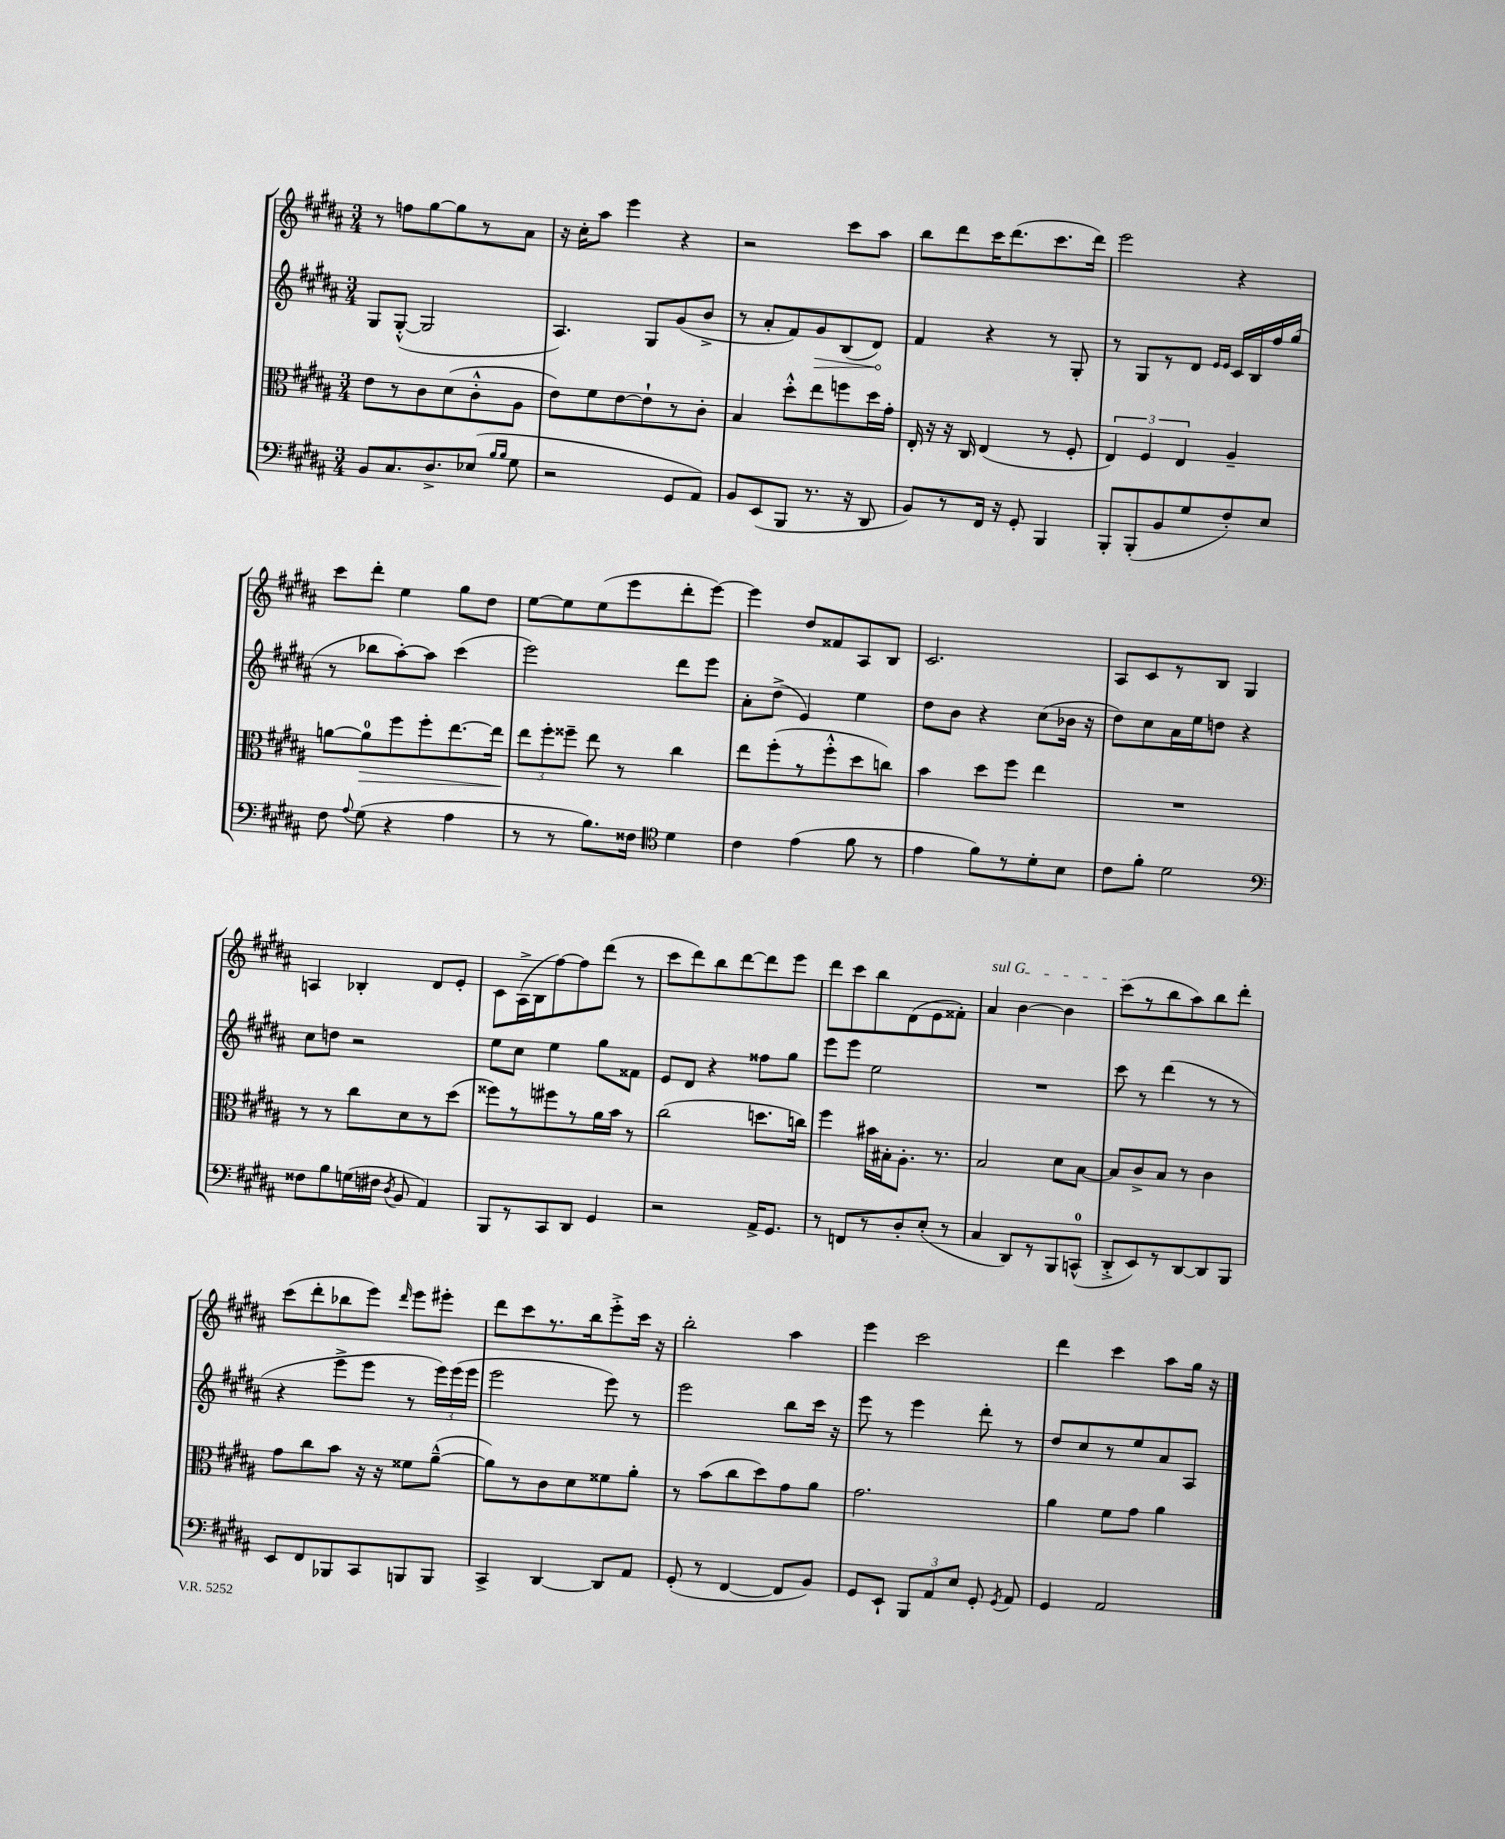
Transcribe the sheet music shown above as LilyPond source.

<<
\new StaffGroup <<
\new Staff = "s0" {
    \clef treble \key b \major \numericTimeSignature \time 3/4
    \autoBeamOff r8 f''8[ gis''8~ gis''8 r8 ais'8] |
    r16 cis''16[-. ais''8] e'''4 r4 |
    r2 cis'''8[ ais''8] |
    b''8[ dis'''8 cis'''16 dis'''8.( cis'''8. dis'''16]) |
    e'''2 r4 |
    cis'''8[ dis'''8]-. e''4 gis''8[ dis''8] |
    e''8[~ e''8 e''8( e'''8 dis'''8-. e'''8]~) |
    e'''4 dis''8[ fisis'8 ais8 b8] |
    cis'2. |
    ais8[ cis'8 r8 b8] gis4 |
    a4 bes4-. dis'8[ e'8]-. |
    cis'8[ ais16->( b16 fis''8~) fis''8 dis'''8]( r8 |
    cis'''8[ dis'''8) b''8 dis'''8~ dis'''8 e'''8] |
    dis'''8[ cis'''8 b''8 dis'8( e'8 fisis'8]-.) |
    \once \override TextSpanner.bound-details.left.text = \markup { \italic "sul G" } ais'4\startTextSpan b'4~ b'4 |
    cis'''8[\stopTextSpan( r8 b''8 ais''8) b''8 dis'''8]-. |
    cis'''8[( dis'''8-. bes''8 e'''8]) \grace { dis'''16 } e'''8[ eis'''8]-. |
    dis'''8[ cis'''8 r8. b''16 e'''8-.-> cis'''16] r16 |
    b''2-. ais''4 |
    e'''4 cis'''2 |
    dis'''4 cis'''4 ais''8[ gis''16] r16 \bar "|." |
}
\new Staff = "s1" {
    \clef treble \key b \major \numericTimeSignature \time 3/4
    \autoBeamOff gis8[ gis8]~-.-^( gis2 |
    ais4.) gis8[ gis'8( b'8]-> |
    r8 ais'8[-. fis'8) \once \override Hairpin.circled-tip = ##t gis'8\> b8( dis'8]\!) |
    fis'4 r4 r8 gis8-. |
    r8 gis8[ r8 dis'8] \grace { e'16[ e'16] } cis'16[ b16 fis''16 gis''16]( |
    r8 bes''8[ ais''8~-.) ais''8] cis'''4( |
    e'''2) dis'''8[ e'''8] |
    ais'8[-. dis''8]->( e'4) e''4 |
    dis''8[ b'8] r4 cis''8[( bes'16] r16 |
    dis''8[) cis''8 ais'16 e''16 d''8] r4 |
    cis''8[ d''8] r2 |
    e''8[ cis''8] e''4 gis''8[ fisis'8] |
    e'8[ dis'8] r4 fisis''8[ gis''8] |
    e'''8[ e'''8] e''2 |
    R2. |
    cis'''8 r8 dis'''4( r8 r8 |
    r4 e'''8[-> e'''8] r8 \tuplet 3/2 { e'''16[) e'''16( e'''16] } |
    e'''2 e'''8) r8 |
    e'''2 b''8[ cis'''16] r16 |
    e'''8 r8 e'''4 dis'''8-. r8 |
    dis''8[ cis''8 r8 e''8 ais'8 ais8] \bar "|." |
}
\new Staff = "s2" {
    \clef alto \key b \major \numericTimeSignature \time 3/4
    \autoBeamOff e'8[ r8 cis'8 dis'8( cis'8-.-^ ais8] |
    e'8[) fis'8 e'8~ e'8-! r8 cis'8]-. |
    b4 dis''8[-.-^ e''8 f''8 dis''16 gis'16]-. |
    e16-. r16 r16 cis16 e4( r8 fis8-. |
    \tuplet 3/2 { e4) fis4 e4 } ais4-- |
    a'8[~ a'8-0\> fis''8 fis''8-. e''8.~ e''16] |
    \tuplet 3/2 { e''8[\! fis''8-. fisis''8]-- } e''8 r8 cis''4 |
    e''8[ fis''8-.( r8 fis''8-.-^ dis''8 c''8]) |
    b'4 dis''8[ fis''8] e''4 |
    R2. |
    r8 r8 cis''8[ dis'8 r8 dis''8]( |
    fisis''8[) r8 fis''8 r8 ais'16 b'16] r8 |
    cis''2( d''8.[ c''16]) |
    fis''4 bis'16[ bis16-. ais8.]-. r8. |
    b2 dis'8[ b8]~ |
    b8[ cis'8-> b8] r8 cis'4 |
    gis'8[ cis''8 b'8] r16 r16 fisis'8[ ais'8]~---^( |
    ais'8[) r8 cis'8 dis'8 fisis'8 ais'8]-. |
    r8 b'8[( cis''8 dis''8) gis'8 ais'8] |
    gis'2. |
    ais'4 fis'8[ gis'8] ais'4 \bar "|." |
}
\new Staff = "s3" {
    \clef bass \key b \major \numericTimeSignature \time 3/4
    \autoBeamOff b,8[ cis8. dis8.-> ees8]( \grace { b16[ b16] } gis8 |
    r2 gis,8[ ais,8]) |
    b,8[ e,8( b,,8] r8. r16 dis,8 |
    b,8[) r8 fis,16] r16 gis,8-. b,,4 |
    b,,8[-. b,,8-.( b,8 gis8 fis8-.) e8] |
    fis8 \appoggiatura { ais8 } gis8( r4 ais4 |
    r8 r8 b8.[) fisis16] \clef tenor dis'4 |
    cis'4 e'4( fis'8 r8 |
    e'4 fis'8[) r8 dis'8-. b8] |
    cis'8[ fis'8]-. dis'2 |
    \clef bass fisis8[ b8 g16( fis16] \acciaccatura { dis8 } b,8 ais,4) |
    b,,8[ r8 cis,8 dis,8] gis,4 |
    r2 ais,16[-> gis,8.] |
    r8 f,8[ r8 dis8-. e8]-.( r8 |
    cis4 dis,8[) r8 b,,8 c,8]-0-^( |
    dis,8[-.-> e,8) r8 dis,8~ dis,8 b,,8] |
    e,8[ fis,8 bes,,8 cis,8 b,,8 b,,8] |
    cis,4-> dis,4~ dis,8[ ais,8] |
    gis,8-.( r8 fis,4~ fis,8[ b,8]) |
    gis,8[ e,8]-! \tuplet 3/2 { b,,8[ ais,8 e8] } gis,8-. \acciaccatura { gis,8 } ais,8 |
    gis,4 ais,2 \bar "|." |
}
>>
>>
\layout { \context { \Score \remove "Bar_number_engraver" } }
